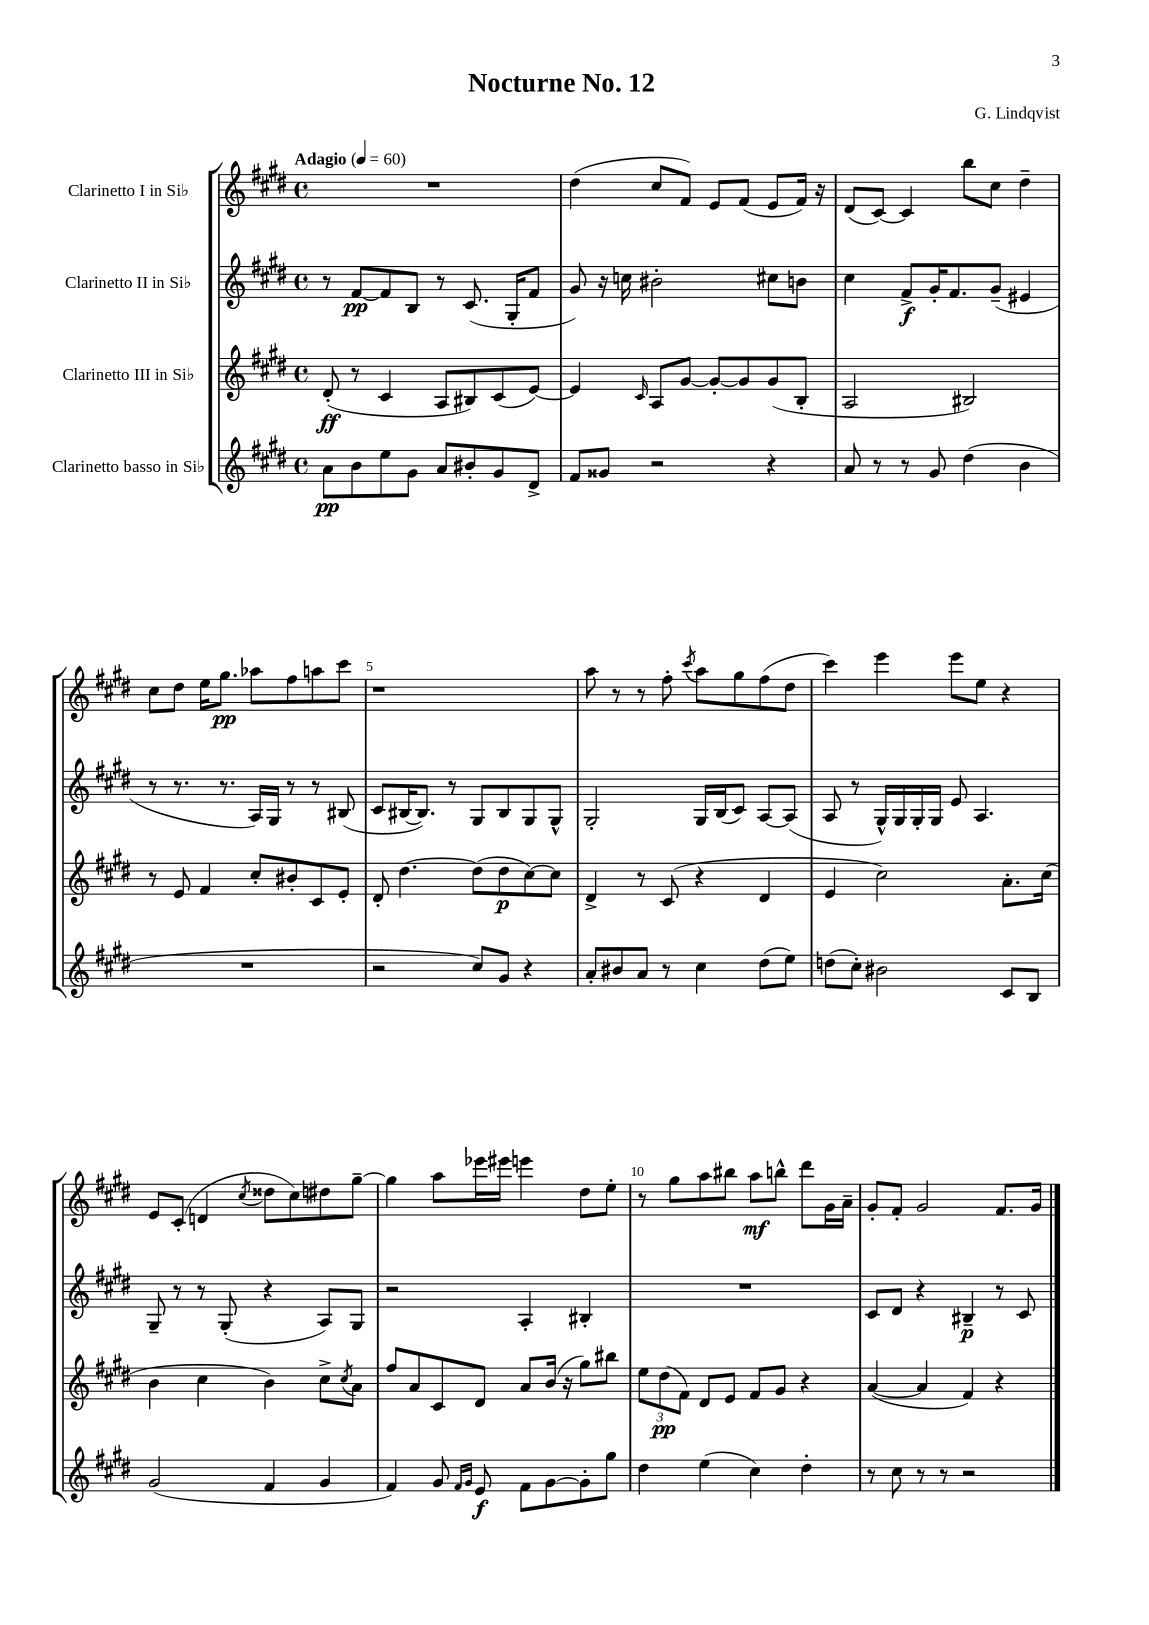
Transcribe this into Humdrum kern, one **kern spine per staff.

**kern	**dynam	**kern	**dynam	**kern	**dynam	**kern	**dynam
*part4	*part4	*part3	*part3	*part2	*part2	*part1	*part1
*staff4	*staff4	*staff3	*staff3	*staff2	*staff2	*staff1	*staff1
*I"Clarinetto basso in Si♭	*	*I"Clarinetto III in Si♭	*	*I"Clarinetto II in Si♭	*	*I"Clarinetto I in Si♭	*
*clefG2	*	*clefG2	*	*clefG2	*	*clefG2	*
*k[f#c#g#d#]	*	*k[f#c#g#d#]	*	*k[f#c#g#d#]	*	*k[f#c#g#d#]	*
*M4/4	*	*M4/4	*	*M4/4	*	*M4/4	*
*met(c)	*	*met(c)	*	*met(c)	*	*met(c)	*
*MM60	*	*MM60	*	*MM60	*	*MM60	*
=1	=1	=1	=1	=1	=1	=1	=1
!	!	!	!	!	!	!LO:TX:a:B:t=Adagio	!
8a\L	pp	(8d#'/	ff	8r	.	1r	.
8b\	.	8r	.	[8f#/L	pp	.	.
8ee\	.	4c#/	.	8f#/]	.	.	.
8g#\J	.	.	.	8B/J	.	.	.
8a/L	.	8A/L	.	8r	.	.	.
8b#X'/	.	8B#X/)	.	(8.c#/	.	.	.
8g#/	.	(8c#/	.	.	.	.	.
.	.	.	.	16G#'/KL	.	.	.
8d#^/J	.	[8e/J)	.	8f#/J	.	.	.
=2	=2	=2	=2	=2	=2	=2	=2
8f#/L	.	4e/]	.	8g#/)	.	(4dd#\	.
8g##X/J	.	.	.	16r	.	.	.
.	.	.	.	16ccn\	.	.	.
.	.	16qqc#/	.	.	.	.	.
2r	.	8A/L	.	2b#X'\	.	8cc#/L	.
.	.	[8g#/J	.	.	.	8f#/J)	.
.	.	8g#'/L_	.	.	.	8e/L	.
.	.	8g#/]	.	.	.	(8f#/J	.
4r	.	(8g#/	.	8cc#X\L	.	8e/L	.
.	.	8B'/J	.	8bn\J	.	16f#/Jk)	.
.	.	.	.	.	.	16r	.
=3	=3	=3	=3	=3	=3	=3	=3
8a/	.	2A/	.	4cc#\	.	(8d#/L	.
8r	.	.	.	.	.	[8c#/J)	.
8r	.	.	.	8f#^/L	f	4c#/]	.
8g#/	.	.	.	16g#'/K	.	.	.
.	.	.	.	8.f#/	.	.	.
(4dd#\	.	2B#X/)	.	.	.	8bb\L	.
.	.	.	.	(8g#~/J	.	8cc#\J	.
4b\	.	.	.	4e#X/	.	4dd#~\	.
!!LO:LB:g=z
=4	=4	=4	=4	=4	=4	=4	=4
1r	.	8r	.	8r	.	8cc#\L	.
.	.	8e/	.	8.r	.	8dd#\J	.
.	.	4f#/	.	.	.	16ee\KL	.
.	.	.	.	8.r	.	8.gg#\J	pp
.	.	8cc#'/L	.	16A/LL)	.	8aa-X\L	.
.	.	.	.	16G#/JJ	.	.	.
.	.	8b#X'/	.	8r	.	8ff#\	.
.	.	8c#/	.	8r	.	8aan\	.
.	.	8e'/J	.	(8B#X/	.	8ccc#\J	.
=5	=5	=5	=5	=5	=5	=5	=5
2r	.	8d#'/	.	8c#/L	.	1r	.
.	.	[4.dd#\	.	[16B#X/K	.	.	.
.	.	.	.	8.B#/J])	.	.	.
.	.	.	.	8r	.	.	.
8cc#/L)	.	(8dd#\L]	.	8G#/L	.	.	.
8g#/J	.	8dd#\	p	8B#/	.	.	.
4r	.	[8cc#\)	.	8G#/	.	.	.
.	.	8cc#\J]	.	8G#^^/J	.	.	.
=6	=6	=6	=6	=6	=6	=6	=6
8a'/L	.	4d#^/	.	2G#'/	.	8aa\	.
8b#X/	.	.	.	.	.	8r	.
8a/J	.	8r	.	.	.	8r	.
8r	.	(8c#/	.	.	.	8ff#'\	.
.	.	.	.	.	.	8qccc#/	.
4cc#\	.	4r	.	16G#/LL	.	8aa\L	.
.	.	.	.	(16B/J	.	.	.
.	.	.	.	8c#/J)	.	8gg#\	.
(8dd#\L	.	4d#/	.	[8A/L	.	(8ff#\	.
8ee\J)	.	.	.	(8A/J]	.	8dd#\J	.
=7	=7	=7	=7	=7	=7	=7	=7
(8ddn\L	.	4e/	.	8A/	.	4ccc#\)	.
8cc#'\J)	.	.	.	8r	.	.	.
2b#X\	.	2cc#\)	.	16G#^^/LL)	.	4eee\	.
.	.	.	.	16G#/	.	.	.
.	.	.	.	16G#'/	.	.	.
.	.	.	.	16G#/JJ	.	.	.
.	.	.	.	8e/	.	8eee\L	.
.	.	.	.	4.A/	.	8ee\J	.
8c#/L	.	8.a'\L	.	.	.	4r	.
8B/J	.	.	.	.	.	.	.
.	.	(16cc#\Jk	.	.	.	.	.
!!LO:LB:g=z
=8	=8	=8	=8	=8	=8	=8	=8
(2g#/	.	4b\	.	8G#~/	.	8e/L	.
.	.	.	.	8r	.	(8c#'/J	.
.	.	4cc#\	.	8r	.	4dn/	.
.	.	.	.	(8G#'/	.	.	.
.	.	.	.	.	.	8qcc#/	.
4f#/	.	4b\)	.	4r	.	8dd##X\L	.
.	.	.	.	.	.	8cc#\)	.
4g#/	.	8cc#^\L	.	8A/L)	.	8dd#X\	.
.	.	8qcc#/	.	.	.	.	.
.	.	8a\J	.	8G#/J	.	[8gg#~\J	.
=9	=9	=9	=9	=9	=9	=9	=9
4f#/)	.	8ff#/L	.	2r	.	4gg#\]	.
.	.	8a/	.	.	.	.	.
8g#/	.	8c#/	.	.	.	8aa\L	.
16qqf#/LL	.	.	.	.	.	.	.
16qqg#/JJ	.	.	.	.	.	.	.
8e/	f	8d#/J	.	.	.	16eee-X\L	.
.	.	.	.	.	.	16eee#X\JJ	.
8f#\L	.	8a/L	.	4A'/	.	4eeen\	.
[8g#\	.	(16b/Jk	.	.	.	.	.
.	.	16r	.	.	.	.	.
8g#'\]	.	8gg#\L)	.	4B#X'/	.	8dd#\L	.
8gg#\J	.	8bb#X\J	.	.	.	8ee'\J	.
=10	=10	=10	=10	=10	=10	=10	=10
4dd#\	.	12ee\L	.	1r	.	8r	.
.	.	(12dd#\	pp	.	.	.	.
.	.	.	.	.	.	8gg#\L	.
.	.	12f#\J)	.	.	.	.	.
(4ee\	.	8d#/L	.	.	.	8aa\	.
.	.	8e/J	.	.	.	8bb#X\J	.
4cc#\)	.	8f#/L	.	.	.	8aa\L	mf
.	.	8g#/J	.	.	.	8bbn^^\J	.
4dd#'\	.	4r	.	.	.	8ddd#\L	.
.	.	.	.	.	.	16g#\L	.
.	.	.	.	.	.	16a~\JJ	.
=11	=11	=11	=11	=11	=11	=11	=11
8r	.	([4a/	.	8c#/L	.	8g#'/L	.
8cc#\	.	.	.	8d#/J	.	8f#'/J	.
8r	.	4a/]	.	4r	.	2g#/	.
8r	.	.	.	.	.	.	.
2r	.	4f#/)	.	4B#X~/	p	.	.
.	.	4r	.	8r	.	8.f#/L	.
.	.	.	.	8c#/	.	.	.
.	.	.	.	.	.	16g#/Jk	.
==	==	==	==	==	==	==	==
*-	*-	*-	*-	*-	*-	*-	*-
